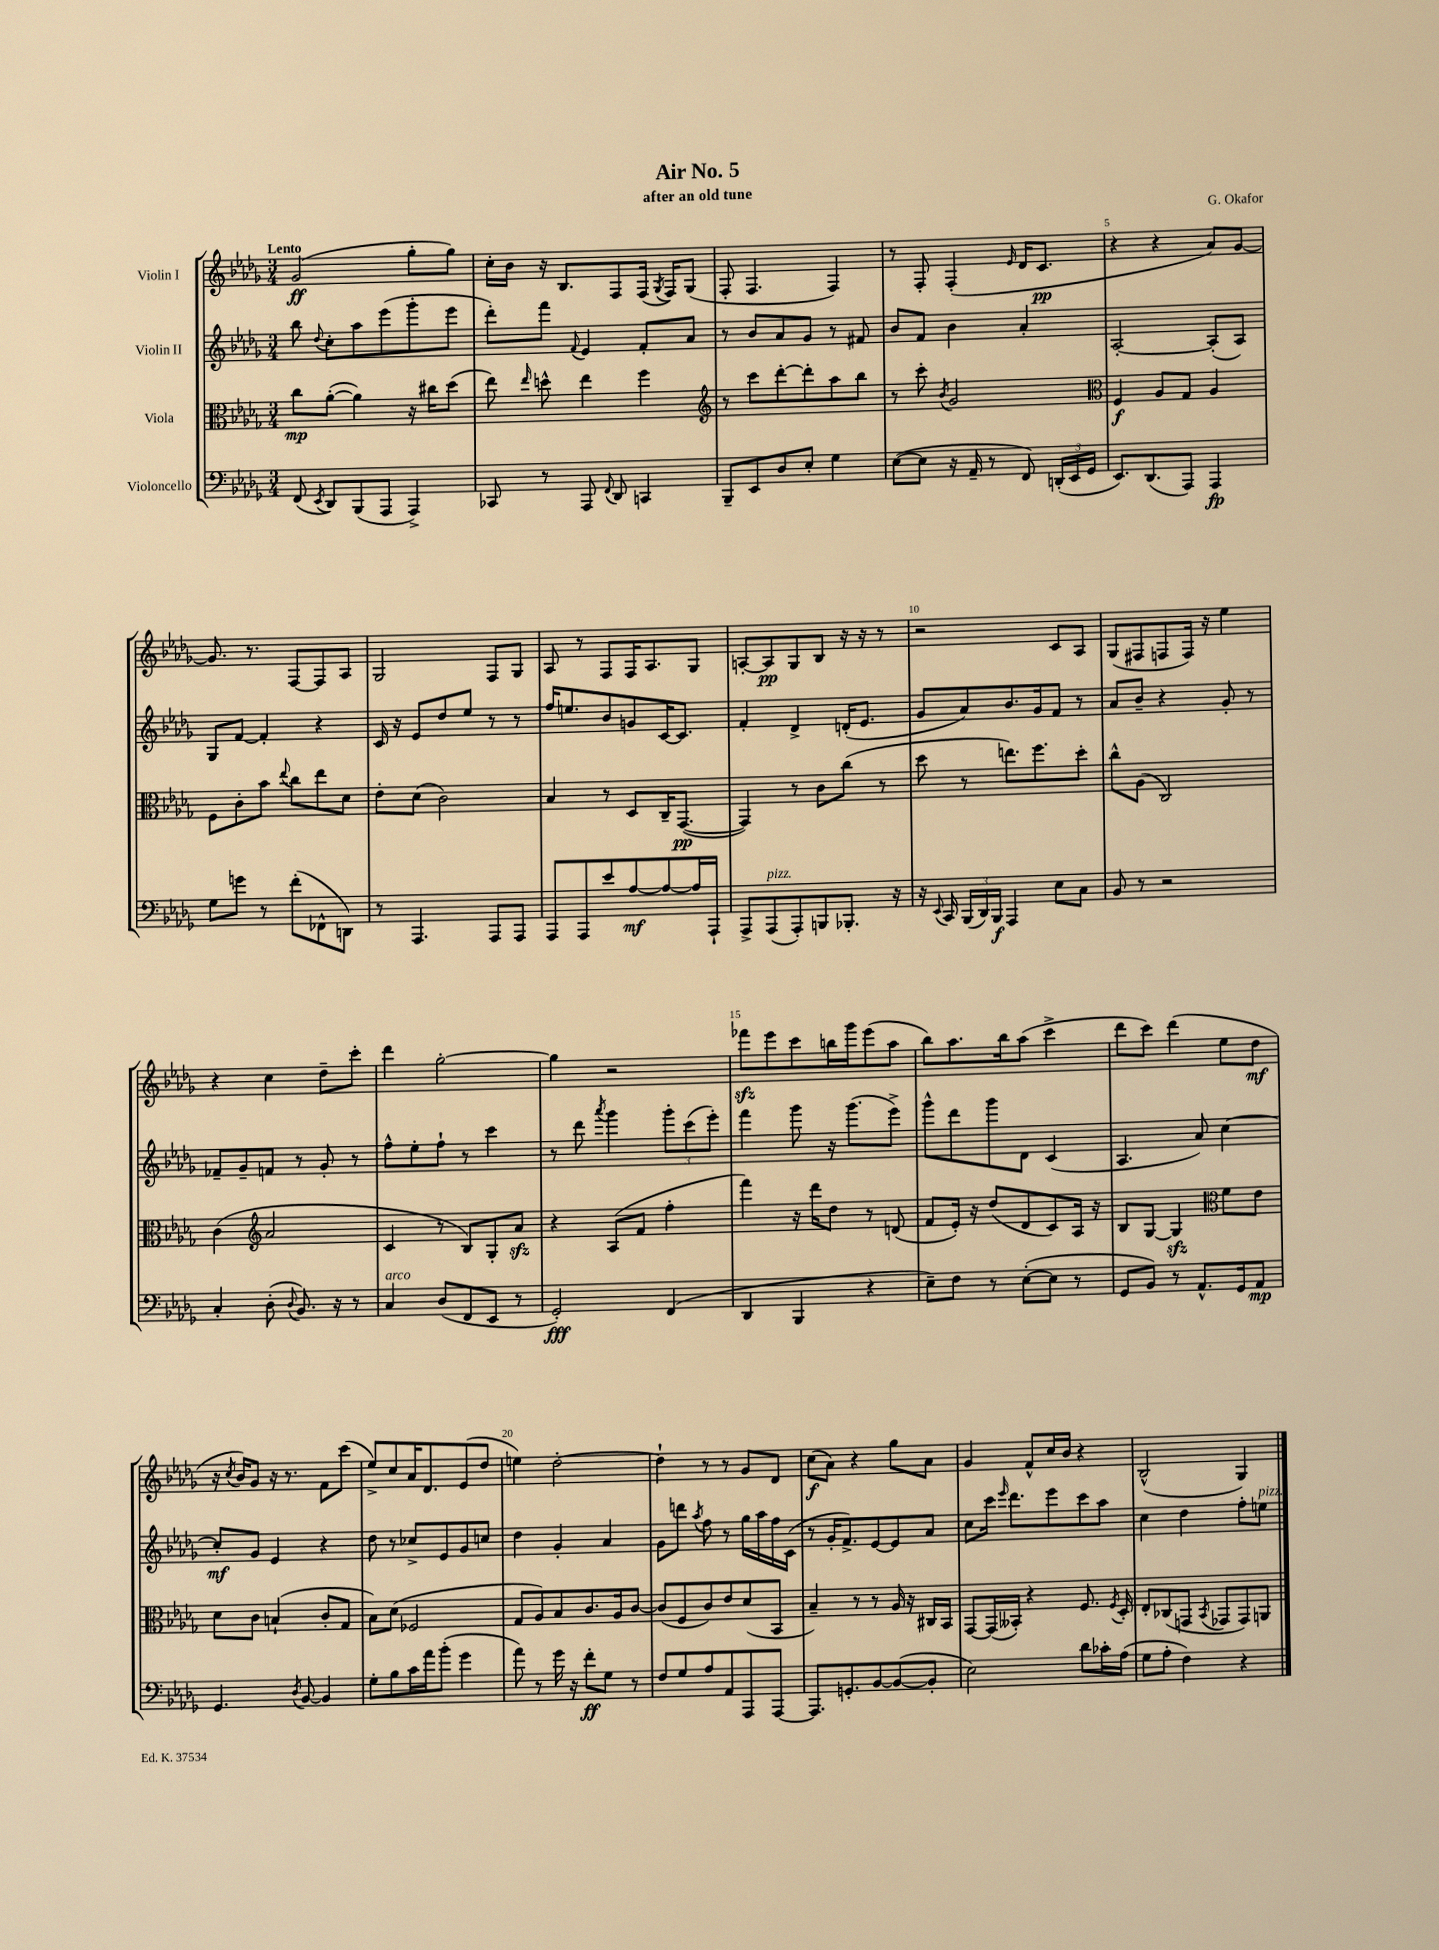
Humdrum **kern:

**kern	**dynam	**kern	**dynam	**kern	**dynam	**kern	**dynam
*part4	*part4	*part3	*part3	*part2	*part2	*part1	*part1
*staff4	*staff4	*staff3	*staff3	*staff2	*staff2	*staff1	*staff1
*I"Violoncello	*	*I"Viola	*	*I"Violin II	*	*I"Violin I	*
*clefF4	*	*clefC3	*	*clefG2	*	*clefG2	*
*k[b-e-a-d-g-]	*	*k[b-e-a-d-g-]	*	*k[b-e-a-d-g-]	*	*k[b-e-a-d-g-]	*
*M3/4	*	*M3/4	*	*M3/4	*	*M3/4	*
=1	=1	=1	=1	=1	=1	=1	=1
!	!	!	!	!	!	!LO:TX:a:B:t=Lento	!
(8FF/	.	8cc\L	mp	8bb-\	.	(2g-/	ff
8qEE-/	.	.	.	8qqdd-/	.	.	.
8DD-/L)	.	([8a-'\J	.	8cc'\L	.	.	.
(8BBB-/	.	4a-\])	.	8aa-\	.	.	.
8AAA-/J	.	.	.	(8eee-\	.	.	.
4AAA-^/)	.	16r	.	8ggg-'\	.	8gg-'\L	.
.	.	16cc#X\KL	.	.	.	.	.
.	.	(8dd-\J	.	8eee-\J	.	8gg-\J)	.
=2	=2	=2	=2	=2	=2	=2	=2
8CC-X/	.	8ee-\)	.	8ddd-'\L)	.	16cc'\LL	.
.	.	.	.	.	.	16b-\JJ	.
.	.	16qqee-/	.	.	.	.	.
8r	.	8ddn^^\	.	8fff\J	.	16r	.
.	.	.	.	.	.	8.B-/L	.
.	.	.	.	8qqf/	.	.	.
8AAA-/	.	4ee-\	.	4e-/	.	.	.
8qqFF/	.	.	.	.	.	.	.
8DD-/	.	.	.	.	.	8F/	.
4CCn/	.	4ff\	.	8f'/L	.	(16F/Jk	.
.	.	.	.	.	.	8qG-/	.
.	.	.	.	.	.	16F/KL)	.
.	.	.	.	8a-/J	.	(8G-/J	.
=3	=3	=3	=3	=3	=3	=3	=3
*	*	*clefG2	*	*	*	*	*
8BBB-~/L	.	8r	.	8r	.	8F'/	.
8EE-/	.	8ccc\L	.	8b-/L	.	4.F/	.
8D-/	.	[8ddd-'\	.	8a-/	.	.	.
8E-'/J	.	8ddd-'\]	.	8g-/J	.	.	.
4G-\	.	8aa-\	.	8r	.	4F/)	.
.	.	8bb-\J	.	8f#X/	.	.	.
=4	=4	=4	=4	=4	=4	=4	=4
([8E-\L	.	8r	.	8b-/L	.	8r	.
8E-\J]	.	8ccc'\	.	8f/J	.	8F'/	.
.	.	8qb-/	.	.	.	.	.
16r	.	2g-/	.	4b-\	.	(4F'/	.
16AA-~/	.	.	.	.	.	.	.
8r	.	.	.	.	.	.	.
.	.	.	.	.	.	16qqe-/	.
8FF/)	.	.	.	4a-'/	.	16d-/KL	.
.	.	.	.	.	.	8.c/J	pp
(24DDn'/LL	.	.	.	.	.	.	.
24EE-/	.	.	.	.	.	.	.
24GG-/JJ	.	.	.	.	.	.	.
=5	=5	=5	=5	=5	=5	=5	=5
*	*	*clefC3	*	*	*	*	*
8.EE-/L)	.	4F/	f	[2A-'/	.	4r	.
(8.DD-/	.	.	.	.	.	.	.
.	.	8A-/L	.	.	.	4r	.
8AAA-/J)	.	8G-/J	.	.	.	.	.
4AAA-/	fp	4A-/	.	(8A-'/L]	.	8a-/L)	.
.	.	.	.	8A-/J)	.	[8g-/J	.
!!LO:LB:g=z
=6	=6	=6	=6	=6	=6	=6	=6
8G-\L	.	8F\L	.	8G-/L	.	8.g-/]	.
8gn\J	.	8c'\	.	[8f/J	.	.	.
.	.	.	.	.	.	8.r	.
8r	.	8b-\J	.	4f'/]	.	.	.
.	.	8qqee-/	.	.	.	.	.
(8f'\L	.	8cc\L	.	.	.	[8F/L	.
8FF-X^^\	.	8ee-\	.	4r	.	8F/]	.
8DDn\J)	.	8d-\J	.	.	.	8A-/J	.
=7	=7	=7	=7	=7	=7	=7	=7
8r	.	8e-'\L	.	16c/	.	2G-/	.
.	.	.	.	16r	.	.	.
4.AAA-/	.	(8d-\J	.	8e-/L	.	.	.
.	.	2c\)	.	8dd-/	.	.	.
.	.	.	.	8ee-/J	.	.	.
8AAA-/L	.	.	.	8r	.	8F/L	.
8AAA-/J	.	.	.	8r	.	8G-/J	.
=8	=8	=8	=8	=8	=8	=8	=8
8AAA-/L	.	4B-/	.	16ff/KL	.	8A-/	.
.	.	.	.	8.een/	.	.	.
8AAA-/	.	.	.	.	.	8r	.
8e-/	.	8r	.	8b-/	.	8F/L	.
[8A-/	mf	8D-/L	.	8gn/	.	16F/K	.
.	.	.	.	.	.	8.A-/	.
8A-/_	.	16C~/K	.	[16c/K	.	.	.
.	.	([8.GG-/J	pp	8.c/J]	.	.	.
16A-/L]	.	.	.	.	.	8G-/J	.
16AAA-`/JJ	.	.	.	.	.	.	.
=9	=9	=9	=9	=9	=9	=9	=9
8AAA-^/L	.	4GG-/])	.	4f'/	.	[8An'/L	.
!LO:TX:a:i:t=pizz.	!	!	!	!	!	!	!
(8AAA-/	.	.	.	.	.	8A/]	pp
8AAA-'/)	.	8r	.	4d-^/	.	8G-/	.
8BBBn/	.	8c\L	.	.	.	8B-/J	.
8.BBB-X'/J	.	(8cc\J	.	(16dn'/KL	.	16r	.
.	.	.	.	8.e-/J	.	16r	.
.	.	8r	.	.	.	8r	.
16r	.	.	.	.	.	.	.
=10	=10	=10	=10	=10	=10	=10	=10
16r	.	8dd-\	.	8g-/L	.	2r	.
8qqEE-/	.	.	.	.	.	.	.
16CC/	.	.	.	.	.	.	.
(24BBB-/LL	.	8r	.	8a-/)	.	.	.
24DD-/)	.	.	.	.	.	.	.
24BBB-/JJ	f	.	.	.	.	.	.
4AAA-/	.	8.een\L)	.	8.b-/	.	.	.
.	.	8.ff\	.	16g-/k	.	.	.
8E-\L	.	.	.	8f/J	.	8c/L	.
8C\J	.	8dd-'\J	.	8r	.	8A-/J	.
=11	=11	=11	=11	=11	=11	=11	=11
8BB-/	.	8cc^^\L	.	8a-/L	.	(8G-/L	.
8r	.	(8A-\J	.	8b-~/J	.	8F#X/	.
2r	.	2C/)	.	4r	.	8Fn/	.
.	.	.	.	.	.	16F/Jk)	.
.	.	.	.	.	.	16r	.
.	.	.	.	8g-'/	.	4ee-\	.
.	.	.	.	8r	.	.	.
!!LO:LB:g=z
=12	=12	=12	=12	=12	=12	=12	=12
4C'/	.	(4c\	.	8f-X~/L	.	4r	.
.	.	.	.	8g-~/	.	.	.
*	*	*clefG2	*	*	*	*	*
(8D-'\	.	2a-/	.	8fn/J	.	4cc\	.
8qqD-/	.	.	.	.	.	.	.
8.BB-/)	.	.	.	8r	.	.	.
.	.	.	.	8g-'/	.	8dd-~\L	.
16r	.	.	.	.	.	.	.
8r	.	.	.	8r	.	8ccc'\J	.
=13	=13	=13	=13	=13	=13	=13	=13
!LO:TX:a:i:t=arco	!	!	!	!	!	!	!
4C/	.	4c/	.	8ff^^\L	.	4ddd-\	.
.	.	.	.	8ee-'\	.	.	.
(8D-/L	.	8r	.	8ff`\J	.	[2gg-'\	.
8FF/	.	8B-/L)	.	8r	.	.	.
8EE-/J	.	8G-'/	.	4ccc\	.	.	.
8r	.	8a-zz/J	.	.	.	.	.
=14	=14	=14	=14	=14	=14	=14	=14
2GG-'/)	fff	4r	.	8r	.	4gg-\]	.
.	.	.	.	8ddd-\	.	.	.
.	.	.	.	8qaaa-/	.	.	.
.	.	(8A-/L	.	4ggg-\	.	2r	.
.	.	8f/J	.	.	.	.	.
(4FF/	.	4ff'\	.	12ggg-'\L	.	.	.
.	.	.	.	(12ccc\	.	.	.
.	.	.	.	12eee-'\J)	.	.	.
=15	=15	=15	=15	=15	=15	=15	=15
4DD-/	.	4fff\)	.	4fff\	.	8fff-Xzz\L	.
.	.	.	.	.	.	8eee-\	.
4BBB-/	.	16r	.	8ggg-\	.	8ccc\	.
.	.	16ddd-\KL	.	.	.	.	.
.	.	8dd-\J	.	16r	.	16bbn\L	.
.	.	.	.	(8.ggg-\L	.	16ggg-\J	.
4r	.	8r	.	.	.	(8eee-\	.
.	.	(8dn/	.	8eee-^\J)	.	8aa-\J	.
=16	=16	=16	=16	=16	=16	=16	=16
8E-~\L)	.	8f/L	.	8ggg-^^\L	.	8bb-\L)	.
8F\J	.	16e-'/Jk)	.	8ddd-\	.	8.aa-\	.
.	.	16r	.	.	.	.	.
8r	.	(8dd-/L	.	8ggg-\	.	.	.
.	.	.	.	.	.	16bb-\k	.
([8E-'\L	.	8d-/	.	8d-\J	.	(8aa-\J	.
8E-\J]	.	8c/)	.	(4c/	.	4ccc^\	.
8r	.	16A-/Jk	.	.	.	.	.
.	.	16r	.	.	.	.	.
=17	=17	=17	=17	=17	=17	=17	=17
8GG-/L	.	8B-/L	.	4.A-/	.	8ddd-\L	.
8BB-/J)	.	[8G-/J	.	.	.	8ccc\J)	.
8r	.	4G-zz/]	.	.	.	(4ddd-\	.
8.AA-^^/L	.	.	.	8a-/)	.	.	.
*	*	*clefC3	*	*	*	*	*
.	.	8f\L	.	[4cc\	.	8ee-\L	.
16GG-/k	.	.	.	.	.	.	.
8AA-/J	mp	8e-\J	.	.	.	8dd-\J	mf
!!LO:LB:g=z
=18	=18	=18	=18	=18	=18	=18	=18
4.GG-/	.	8d-\L	.	8cc'/L]	mf	16r	.
.	.	.	.	.	.	8qcc/	.
.	.	.	.	.	.	16b-/KL)	.
.	.	8c\J	.	8g-/J	.	8g-/J	.
.	.	(4Bn`/	.	4e-/	.	16r	.
.	.	.	.	.	.	8.r	.
8qD-/	.	.	.	.	.	.	.
[8BB-/	.	.	.	.	.	.	.
4BB-/]	.	8c'/L	.	4r	.	8f\L	.
.	.	8G-/J	.	.	.	(8ccc\J	.
=19	=19	=19	=19	=19	=19	=19	=19
8G-'\L	.	8B-\L)	.	8dd-\	.	8ee-^/L)	.
8B-\	.	(8d-\J	.	8r	.	8cc/	.
16c\L	.	2F-X/	.	8cc-X^/L	.	16a-/K	.
16a-\J	.	.	.	.	.	8.d-/	.
(8b-'\J	.	.	.	8e-/	.	.	.
4g-\	.	.	.	8g-/	.	(8e-/	.
.	.	.	.	8ccn/J	.	8dd-/J	.
=20	=20	=20	=20	=20	=20	=20	=20
8a-\)	.	8G-/L	.	4dd-\	.	4een\)	.
8r	.	8A-/)	.	.	.	.	.
16g-\	.	8B-/	.	4g-'/	.	[2dd-'\	.
16r	.	.	.	.	.	.	.
8f'\L	ff	8.c/	.	.	.	.	.
8G-\J	.	.	.	4a-/	.	.	.
.	.	16A-/k	.	.	.	.	.
8r	.	[8c/J	.	.	.	.	.
=21	=21	=21	=21	=21	=21	=21	=21
8F/L	.	(8c/L]	.	8g-\L	.	4dd-`\]	.
8G-/	.	8F/	.	8dddn\J	.	.	.
.	.	.	.	8qaa-/	.	.	.
8A-/	.	8c/)	.	8ff\	.	8r	.
8AA-/	.	8e-/	.	8r	.	8r	.
8AAA-/	.	(8d-/	.	16gg-\LL	.	8g-/L	.
.	.	.	.	16aa-\	.	.	.
[8AAA-/J	.	8BB-/J	.	16ff\	.	8d-/J	.
.	.	.	.	(16c\JJ	.	.	.
=22	=22	=22	=22	=22	=22	=22	=22
8.AAA-/L]	.	4B-~/)	.	8r	.	(8cc\L	f
.	.	.	.	16g-'/KL	.	8a-\J)	.
8.GGn'/	.	.	.	8.f^/)	.	.	.
.	.	8r	.	.	.	4r	.
[8BB-/	.	8r	.	[8e-/	.	.	.
(8BB-/_	.	16A-/	.	8e-/]	.	8gg-\L	.
.	.	16r	.	.	.	.	.
8BB-'/J]	.	16C#X/LL	.	8a-/J	.	8a-\J	.
.	.	16BB-/JJ	.	.	.	.	.
=23	=23	=23	=23	=23	=23	=23	=23
2E-\)	.	[8GG-/L	.	8cc\L	.	4g-/	.
.	.	(16GG-/L]	.	16ccc\Jk	.	.	.
.	.	.	.	16qqeee-/	.	.	.
.	.	16BB--X'/JJ)	.	8.ddd-\L	.	.	.
.	.	4r	.	.	.	8f^^/L	.
.	.	.	.	8eee-\	.	16cc/L	.
.	.	.	.	.	.	16b-/JJ	.
8d-\L	.	8.F/	.	8ccc\	.	4r	.
16c-X'\L	.	.	.	8aa-\J	.	.	.
.	.	8qF/	.	.	.	.	.
(16A-\JJ	.	16D-'/	.	.	.	.	.
=24	=24	=24	=24	=24	=24	=24	=24
8G-\L	.	8E-'/L	.	4cc\	.	(2B-^^/	.
8A-'\J	.	(8C-X/	.	.	.	.	.
4F\)	.	8GGn/J	.	4dd-\	.	.	.
.	.	8qBB-/	.	.	.	.	.
.	.	8GG-X/L	.	.	.	.	.
4r	.	8GG-/)	.	8ff'\L	.	4G-/)	.
!	!	!	!	!LO:TX:a:i:t=pizz.	!	!	!
.	.	8AAn/J	.	8een\J	.	.	.
==	==	==	==	==	==	==	==
*-	*-	*-	*-	*-	*-	*-	*-
